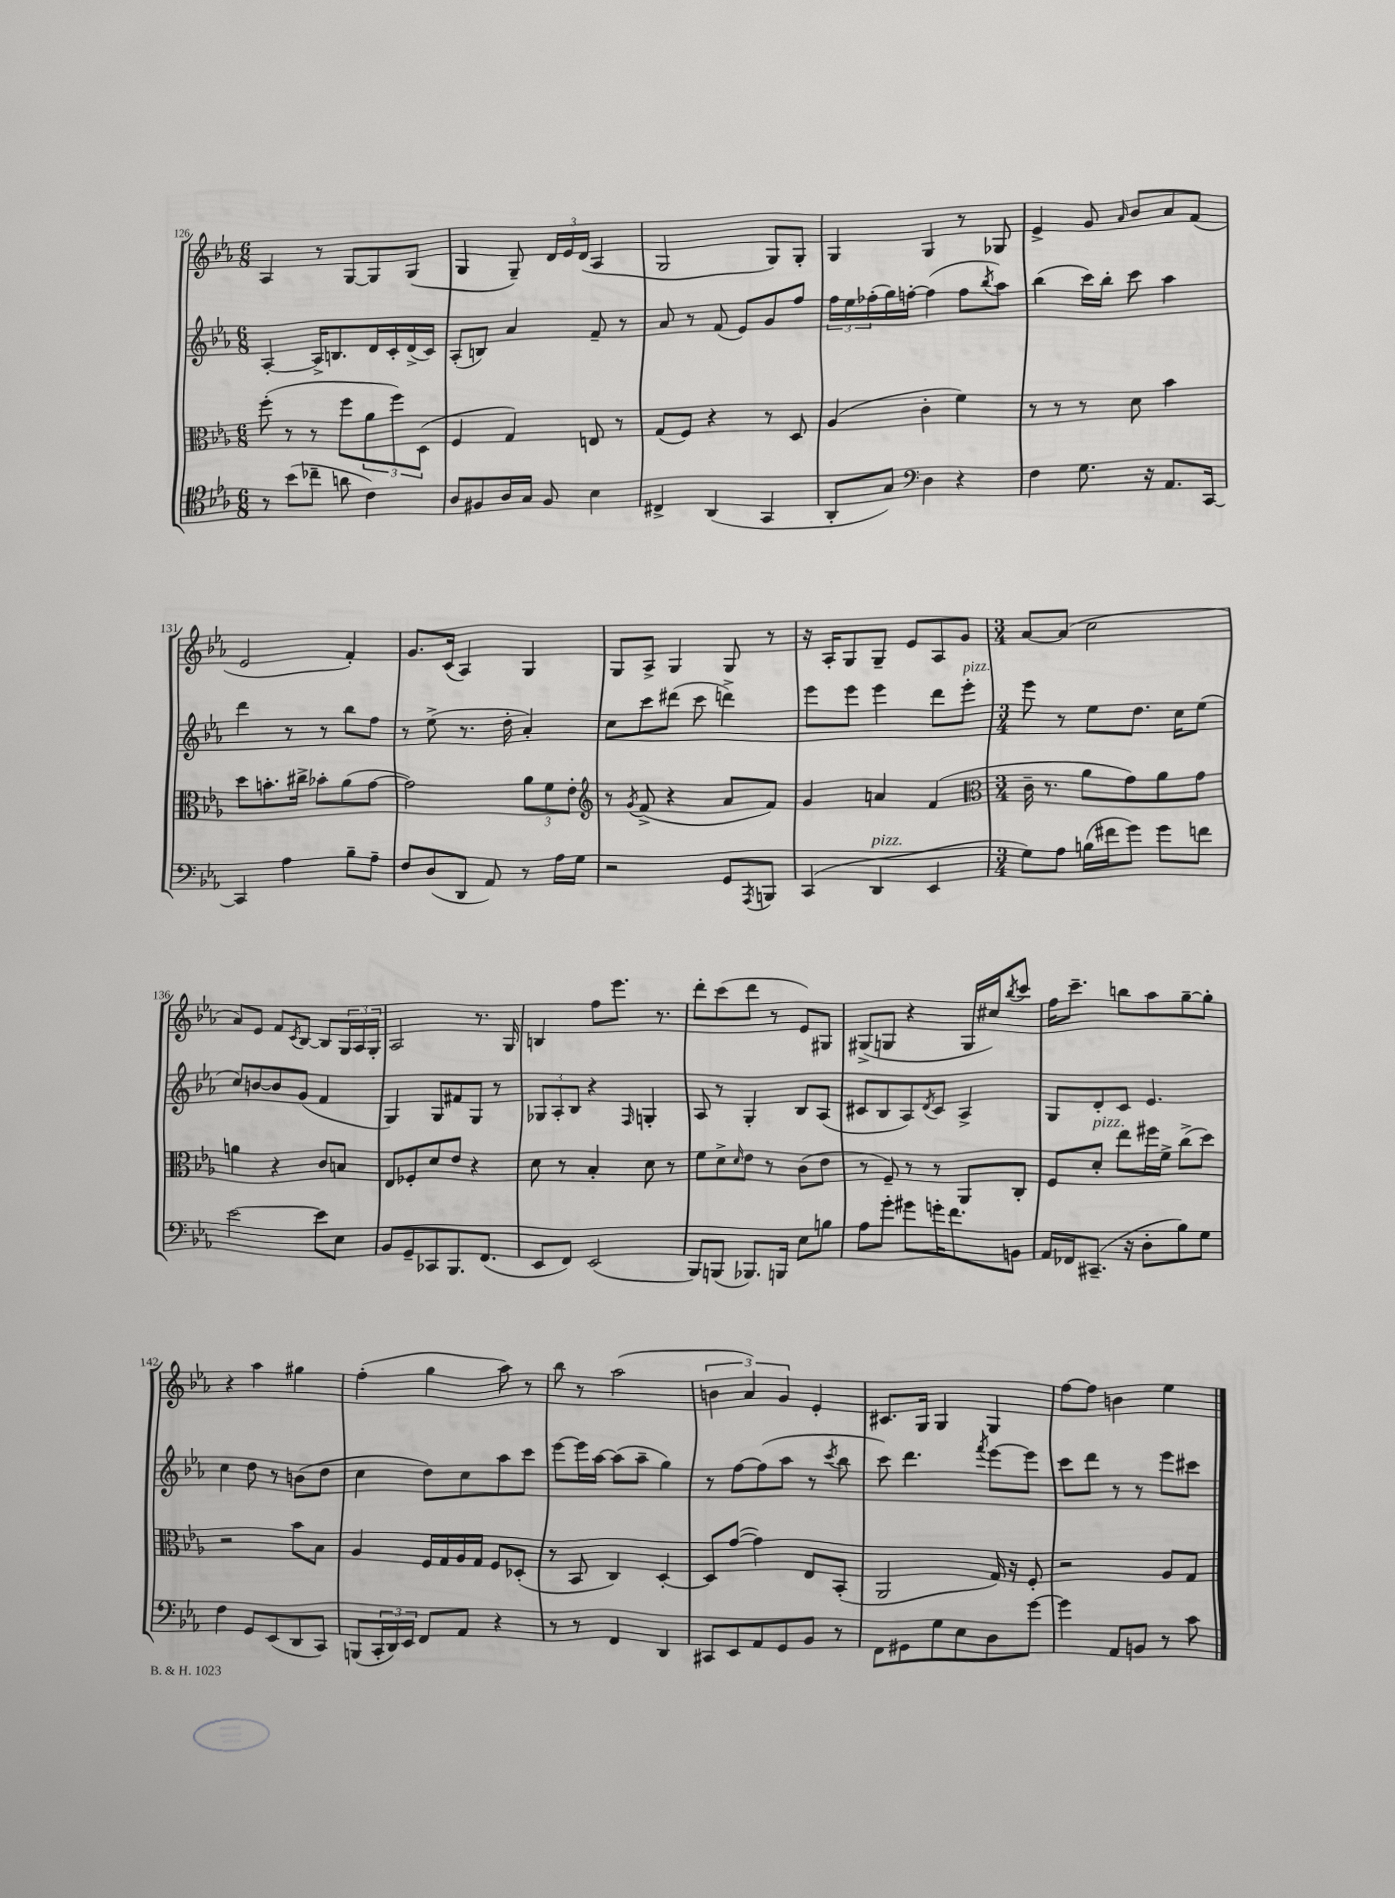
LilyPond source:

<<
\new StaffGroup <<
\new Staff = "s0" {
    \clef treble \key ees \major \numericTimeSignature \time 6/8
    aes4 r8 g8~ g8 g8( |
    g4 g8--) \tuplet 3/2 { d'16 ees'16 d'16( } aes4 |
    g2 g8) g8-. |
    g4 g4 r8 ges8 |
    ees'4-> g'8 \grace { aes'16 } bes'8 aes'8 f'8( |
    ees'2 f'4-.) |
    g'8. c'16( aes4) g4 |
    g8 aes8-> g4 g8 r8 |
    r16 aes16-. g8 g8-- ees'8 aes8 g'8 |
    \numericTimeSignature \time 3/4 aes'8~ aes'8( c''2 |
    aes'8) ees'8 f'8 \acciaccatura { c'8 } bes8~ bes8 \tuplet 3/2 { g16 aes16 g16-. } |
    aes2 r8. g16 |
    b4 f''8 ees'''8. r8. |
    d'''8-. c'''8( d'''8 r8 ees'8) gis8 |
    gis8->( g8 r4 g16 cis''16) \acciaccatura { bes''8 } c'''8 |
    f''16 c'''8.-- b''8 aes''8 g''8~-- g''8-. |
    r4 aes''4 gis''4 |
    f''4-.( g''4 aes''8) r8 |
    bes''8 r8 aes''2( |
    \tuplet 3/2 { b'4 aes'4) g'4 } ees'4-. |
    cis'8. g16 g4 g4 |
    f''8~ f''8 b'4 ees''4 \bar "|." |
}
\new Staff = "s1" {
    \clef treble \key ees \major \numericTimeSignature \time 6/8
    aes4~-. aes16-> b8. d'16 c'16-. d'16->( c'16) |
    aes8-.( b8) aes'4 f'8-- r8 |
    aes'8 r8 f'8( ees'8) g'8 f''8 |
    \tuplet 3/2 { f''16 ees''16 fes''16-.( } g''16) f''16~-. f''4( f''8 \acciaccatura { bes''8 } aes''8) |
    bes''4( c'''16) bes''16-. c'''8 aes''4 |
    d'''4 r8 r8 bes''8 f''8 |
    r8 ees''8->( r8. d''16-. aes'4-.) |
    c''8 c'''8 dis'''8( c'''8 d'''4->) |
    ees'''8 ees'''8 ees'''4 d'''8 ees'''8-.^\markup { \italic "pizz." } |
    \numericTimeSignature \time 3/4 ees'''8 r8 ees''8 d''8. c''16 ees''8( |
    c''8) b'8~ b'8 g'8( f'4 |
    g4) g8 fis'8 g8 r8 |
    \tuplet 3/2 { ges8 aes8-. bes8 } r4 \grace { f16 } g4-. |
    aes8 r8 g4-. bes8 aes8( |
    cis'8 bes8 aes8) \acciaccatura { d'8 } cis'8 aes4-> |
    g8 d'8-. c'8 ees'4. |
    c''4 d''8 r8 b'8( d''8 |
    c''4 d''8) c''8 aes''8 c'''8 |
    ees'''8~ ees'''16 aes''16~ aes''8( aes''8-- g''4) |
    r8 f''8~ f''8( aes''8 r8 \acciaccatura { c'''8 } bes''8 |
    c'''8) d'''4. \acciaccatura { f'''8 } ees'''8~ ees'''8 |
    c'''8 d'''8 r8 r8 ees'''8 cis'''8 \bar "|." |
}
\new Staff = "s2" {
    \clef alto \key ees \major \numericTimeSignature \time 6/8
    f''8-.( r8 r8 f''8 \tuplet 3/2 { aes'8 f''8) d8( } |
    f4 g4) e8 r8 |
    g8( f8) r4 r8 d8 |
    aes4( c'4-. f'4) |
    r8 r8 r8 d'8 bes'4 |
    d''8 b'8.-. cis''16-> bes'8-. aes'8( g'8~ |
    g'2) \tuplet 3/2 { aes'8 f'8 ees'8-. } |
    \clef treble r8 \acciaccatura { g'8 } f'8->( r4 aes'8 f'8) |
    g'4 a'4 f'4( |
    \numericTimeSignature \time 3/4 \clef alto c'16-- r8. aes'8 g'8) aes'8 g'8 |
    a'4 r4 c'8 b8 |
    ees8 fes8-. d'8 ees'8 r4 |
    d'8 r8 bes4-. d'8 r8 |
    f'8 d'8-> \grace { d'16 } ees'8 r8 c'8( ees'8 |
    r8 f8--) r8 r8 aes,8 c8-. |
    f8 d'8-.^\markup { \italic "pizz." } ees''8 fis''16 f'16-> c''8->( d''8) |
    r2 bes'8 bes8 |
    aes4 f16 g16 aes16 g16 f8 des8-.( |
    r8 bes,8 c4) d4~-. |
    d8 g'8~( g'4) ees8 bes,8-.( |
    aes,2 g16) r16 f8-. |
    r2 aes8 g8 \bar "|." |
}
\new Staff = "s3" {
    \clef tenor \key ees \major \numericTimeSignature \time 6/8
    r8 bes'8( ces''8-- a'8 c'4) |
    aes8 fis8 aes16 g16 fis8 bes4 |
    cis4-> aes,4( g,4 |
    aes,8-. g8) \clef bass d4 r4 |
    f4 g8. r16 aes,8. c,16~ |
    c,4 aes4 bes8-- aes8-- |
    f8 d8( d,8 aes,8) r8 aes16 g16 |
    r2 g,8 \acciaccatura { aes,,8 } b,,8 |
    c,4( d,4^\markup { \italic "pizz." } ees,4 |
    \numericTimeSignature \time 3/4 g8) aes8 b16( fis'16 g'8) g'8 f'8 |
    ees'2~ ees'8 ees8 |
    bes,8 g,8-- ces,8 bes,,8. f,8.( |
    ees,8 f,8) ees,2( |
    bes,,8) b,,8( bes,,8.) b,,16 ees8 b8 |
    aes8 g'8-. gis'8 g'16-. f'8. b,8 |
    aes,16 fes,16 cis,8.--( r16 d8-. bes8) g8 |
    f4 g,8 ees,8( d,8 c,8) |
    b,,8( \tuplet 3/2 { c,16-. d,16) ees,16 } f,8 aes,8 r4 |
    r8 r8 f,4 d,4 |
    cis,8 ees,8 aes,8 g,8 bes,8 r8 |
    f,8 gis,8 g8 ees8 d8 g'8~ |
    g'4 aes,8 b,8 r8 c'8 \bar "|." |
}
>>
>>
\layout { \context { \Score currentBarNumber = #126 } }
